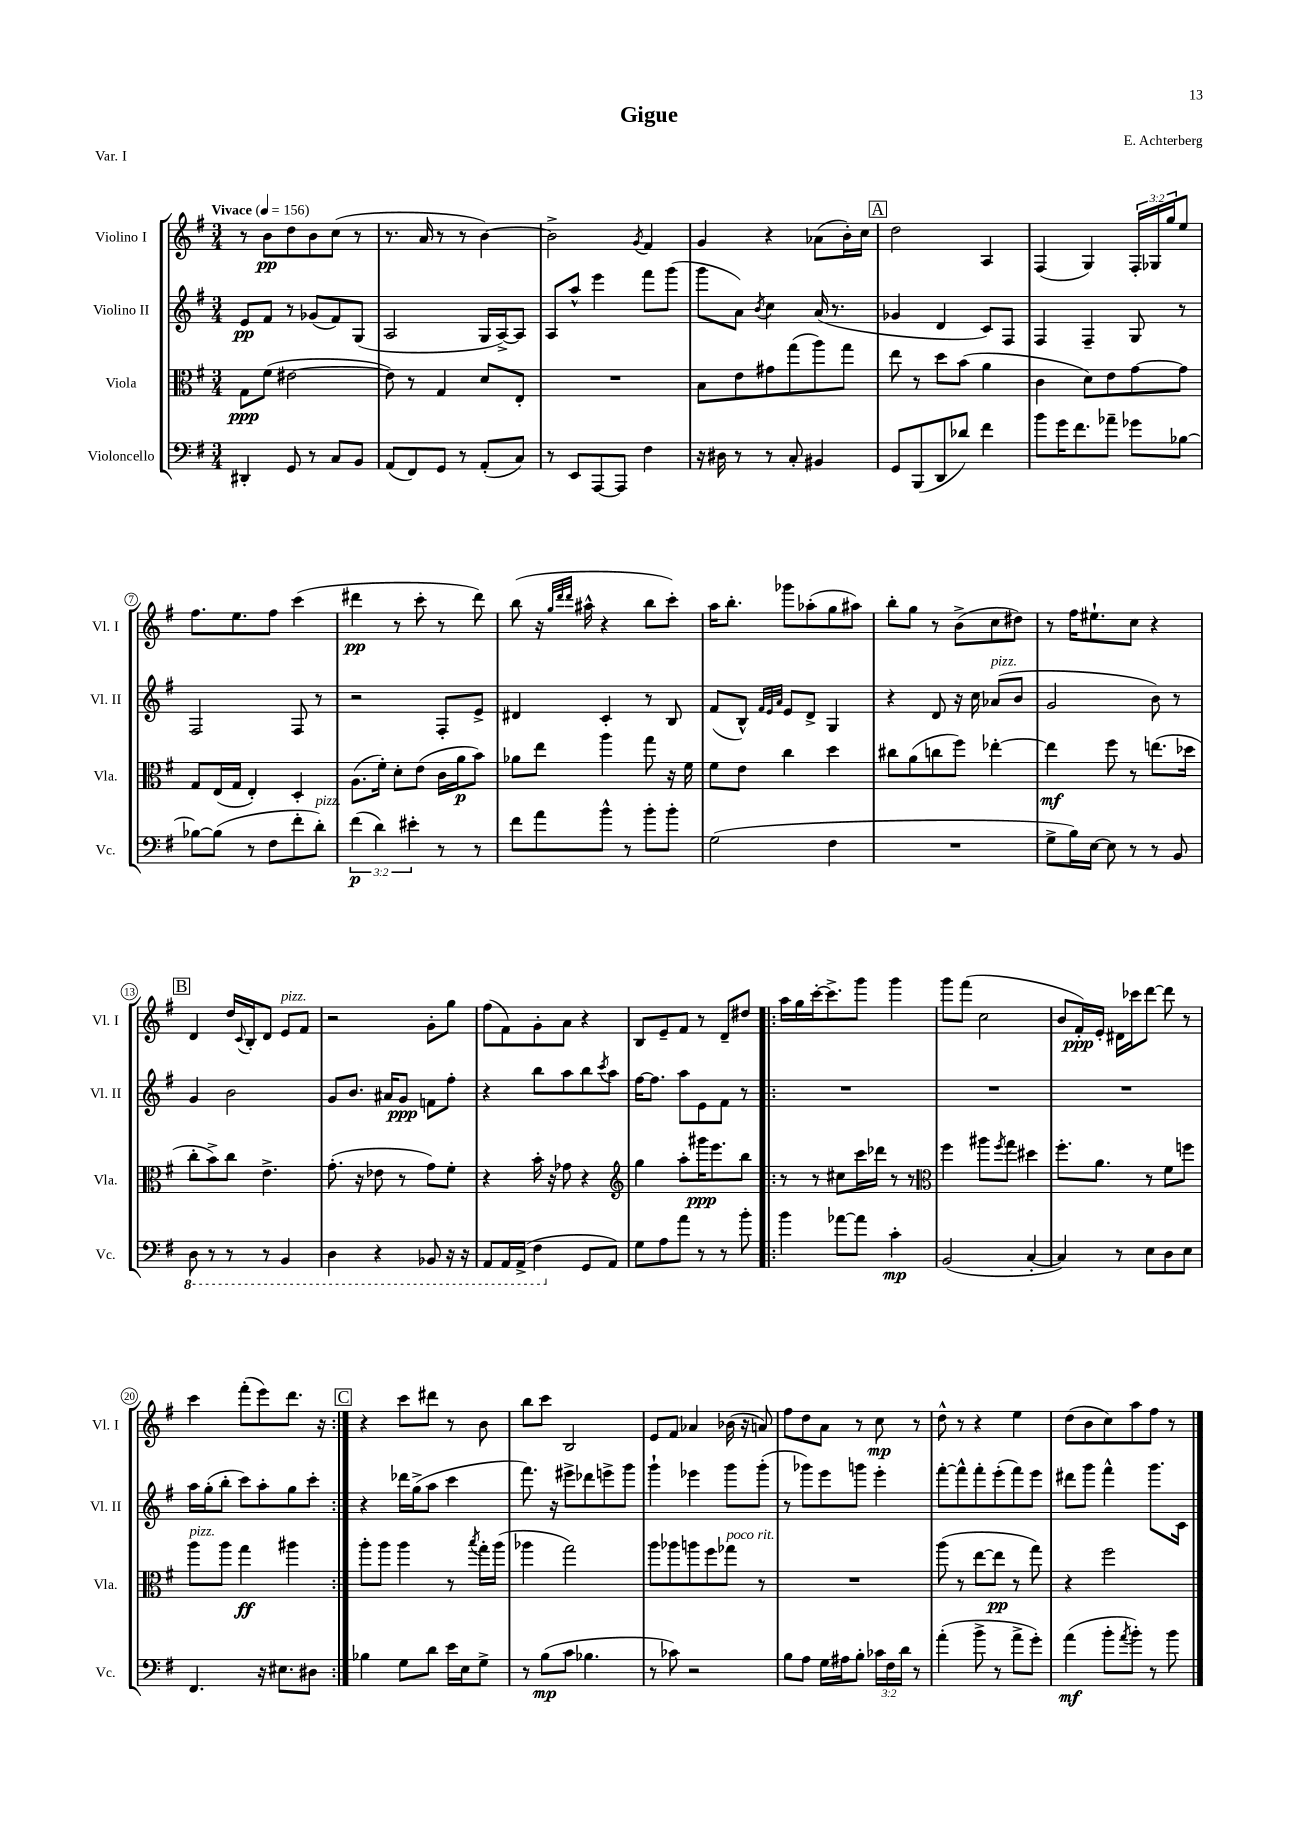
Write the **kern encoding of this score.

**kern	**kern	**kern	**kern
*staff4	*staff3	*staff2	*staff1
*clefF4	*clefC3	*clefG2	*clefG2
*k[f#]	*k[f#]	*k[f#]	*k[f#]
*M3/4	*M3/4	*M3/4	*M3/4
*MM156	*MM156	*MM156	*MM156
4DD#'	8G	8e	8r
.	(8f#	8f#	8b
8GG	[2e#	8r	8dd
8r	.	(8g-	8b
8C	.	8f#)	(8cc
8BB	.	(8G	8r
=	=	=	=
(8AA	8e#])	2A	8.r
8FF#)	8r	.	.
.	.	.	16a
8GG	4G	.	8r
8r	.	.	8r
(8AA'	8d	16G	[4b)
.	.	[16A^)	.
8C)	8E'	8A]	.
=	=	=	=
8r	2.r	8A	2b^]
8EE	.	8aa^^	.
[8AAA	.	4eee	.
8AAA]	.	.	.
.	.	.	8qg
4F#	.	8fff#	4f#
.	.	(8ggg	.
=	=	=	=
16r	8B	8ggg	4g
16D#	.	.	.
8r	8e	8a)	.
.	.	8qb	.
8r	8g#	4cc	4r
8C'	(8gg	.	.
4BB#	8aa)	(16a	(8a-
.	.	8.r	.
.	8gg	.	16b')
.	.	.	16cc
=	=	=	=
8GG	8ee	4g-	2dd
(8BBB	8r	.	.
8DD	8dd	4d	.
8d-)	(8b	.	.
4f#	4a	8c)	4A
.	.	8F#	.
=	=	=	=
8b	4c	4F#	(4F#
16g	.	.	.
8.f#	.	.	.
.	8d)	4F#~	4G)
8a-~	8e	.	.
8g-	[8g	8G	24F#'
.	.	.	24G-
.	.	.	24gg
[8B-	8g]	8r	8ee
=	=	=	=
8B-_	8G	2F#	8.ff#
(8B-]	(16E	.	.
.	16G	.	8.ee
8r	4E')	.	.
8F#	.	.	8ff#
8f#'	4D'	8F#	(4ccc
8d')	.	8r	.
=	=	=	=
(6f#	(8.A	2r	4ddd#
6d)	.	.	.
.	16f#')	.	.
.	8d'	.	8r
6e#'	.	.	.
.	(8e	.	8ccc'
8r	16c	8F#'	8r
.	16a	.	.
8r	8b)	8e^	8ddd#)
=	=	=	=
8f#	8a-	4d#	(8bb
8a	8ee	.	16r
.	.	.	32qqgg
.	.	.	32qqddd
.	.	.	32qqddd
.	.	.	16aa#^^
8b^^	4aa	4c'	4r
8r	.	.	.
8b'	8gg	8r	8bb
8b'	16r	8B	8ccc')
.	16f#	.	.
=	=	=	=
(2G	8f#	(8f#	16aa
.	.	.	8.bb'
.	8e	8B^^)	.
.	.	32qqf#	.
.	.	32qqe	.
.	.	32qqa	.
.	4cc	8e	8ggg-
.	.	8d^	(8aa-'
4F#	4dd	4G	8gg
.	.	.	8aa#)
=	=	=	=
2.r	8cc#	4r	8bb'
.	(8a	.	8gg
.	8cc	8d	8r
.	8ff#)	16r	(8b^
.	.	16cc	.
.	[4ee-'	(8a-	8cc
.	.	8b	8dd#)
=	=	=	=
8G^	4ee-]	2g	8r
16B)	.	.	16ff#
[16E	.	.	8.ee#`
8E]	8ff#	.	.
8r	8r	.	8cc
8r	(8.ee	8b)	4r
8BB	.	8r	.
.	16dd-	.	.
=	=	=	=
8DD	8cc'	4g	4d
8r	8b^)	.	.
8r	8cc	2b	16dd
.	.	.	8qqc
.	.	.	16B'
8r	4.e^	.	8d
4BBB	.	.	8e
.	.	.	8f#
=	=	=	=
4DD	(8.g'	8g	2r
.	.	8.b	.
.	16r	.	.
4r	8e-	.	.
.	.	16a#	.
.	8r	8g	.
8BBB-	8g)	8f	8g'
16r	8f#'	8ff#'	8gg
16r	.	.	.
=	=	=	=
8AAA	4r	4r	(8ff#
16AAA	.	.	8f#)
(16AAA^	.	.	.
4FF#	16b'	8bb	8g'
.	16r	.	.
.	8g-	8aa	8a
8GG	4r	8bb	4r
.	.	8qccc	.
8AA)	.	8aa	.
=	=	=	=
*	*clefG2	*	*
8G	4gg	[16ff#	8B
.	.	8.ff#]	.
8A	.	.	8e~
8a	8aa'	8aa	8f#
8r	16ggg#	8e	8r
.	8.eee	.	.
8r	.	8f#	8d~
8b'	8bb	8r	8dd#
=!|:	=!|:	=!|:	=!|:
4b	8r	2.r	16aa
.	.	.	16gg
.	8r	.	[16ccc'
.	.	.	8.ccc^]
[8a-	8cc#	.	.
8a-]	16ccc	.	8ggg
.	16ddd-	.	.
4c'	8r	.	4ggg
.	8r	.	.
=	=	=	=
*	*clefC3	*	*
(2BB	4ff#	2.r	8ggg
.	.	.	(8fff#
.	8aa#	.	2cc
.	8qff#	.	.
.	8gg	.	.
[4C'	4dd#	.	.
=	=	=	=
4C])	8.ff#'	2.r	8b
.	.	.	16f#')
.	8.a	.	16e'
8r	.	.	16d#
.	.	.	16ccc-
8E	8r	.	[8ddd
8D	8f#	.	8ddd]
8E	8ff	.	8r
=	=	=	=
4.FF#	8aa	16aa	4ccc
.	.	(16gg'	.
.	8aa	8bb'	.
.	4gg	8ccc)	(8fff#'
16r	.	8aa'	8eee)
8.E#	.	.	.
.	4aa#	8gg	8.ddd
8D#	.	8ccc'	.
.	.	.	16r
=:|!	=:|!	=:|!	=:|!
4B-	8aa'	4r	4r
.	8aa	.	.
8G	4aa	16ddd-	8ccc
.	.	(16gg^	.
8d	.	8aa	8ddd#
16e	8r	4ccc	8r
16E	.	.	.
.	8qbb	.	.
8G^	16gg'	.	8b
.	(16aa	.	.
=	=	=	=
8r	4aa-	8.fff#)	8bb
(8B	.	.	8ccc
.	.	16r	.
8c	2gg)	8eee#^	2B
4.B-	.	8ddd-	.
.	.	8eee^	.
.	.	8ggg	.
=	=	=	=
8r	8aa	4ggg`	8e
8c-)	8aa-	.	8f#
2r	8aa	4eee-	4a-
.	8ff#	.	.
.	8gg-	8ggg	(16b-
.	.	.	16r
.	8r	(8ggg'	8a)
=	=	=	=
8B	2.r	8r	8ff#
8A	.	8ggg-)	8dd
16G	.	8eee	8a
16A#	.	.	.
8B'	.	8ggg	8r
24c-	.	4eee'	8cc
24F#	.	.	.
24d	.	.	.
8r	.	.	8r
=	=	=	=
(4a'	(8aa	[8fff#'	8dd^^
.	8r	8fff#^^]	8r
8b^	[8ee	8fff#'	4r
8r	8ee]	(8eee'	.
8a^	8r	8fff#)	4ee
8g')	8gg)	8eee	.
=	=	=	=
(4a	4r	8ddd#	(8dd
.	.	8ggg	8b
8b'	2ff#	4fff#^^	8cc)
8qa	.	.	.
8b')	.	.	8aa
8r	.	8.ggg	8ff#
8b	.	.	8r
.	.	16c	.
==	==	==	==
*-	*-	*-	*-
